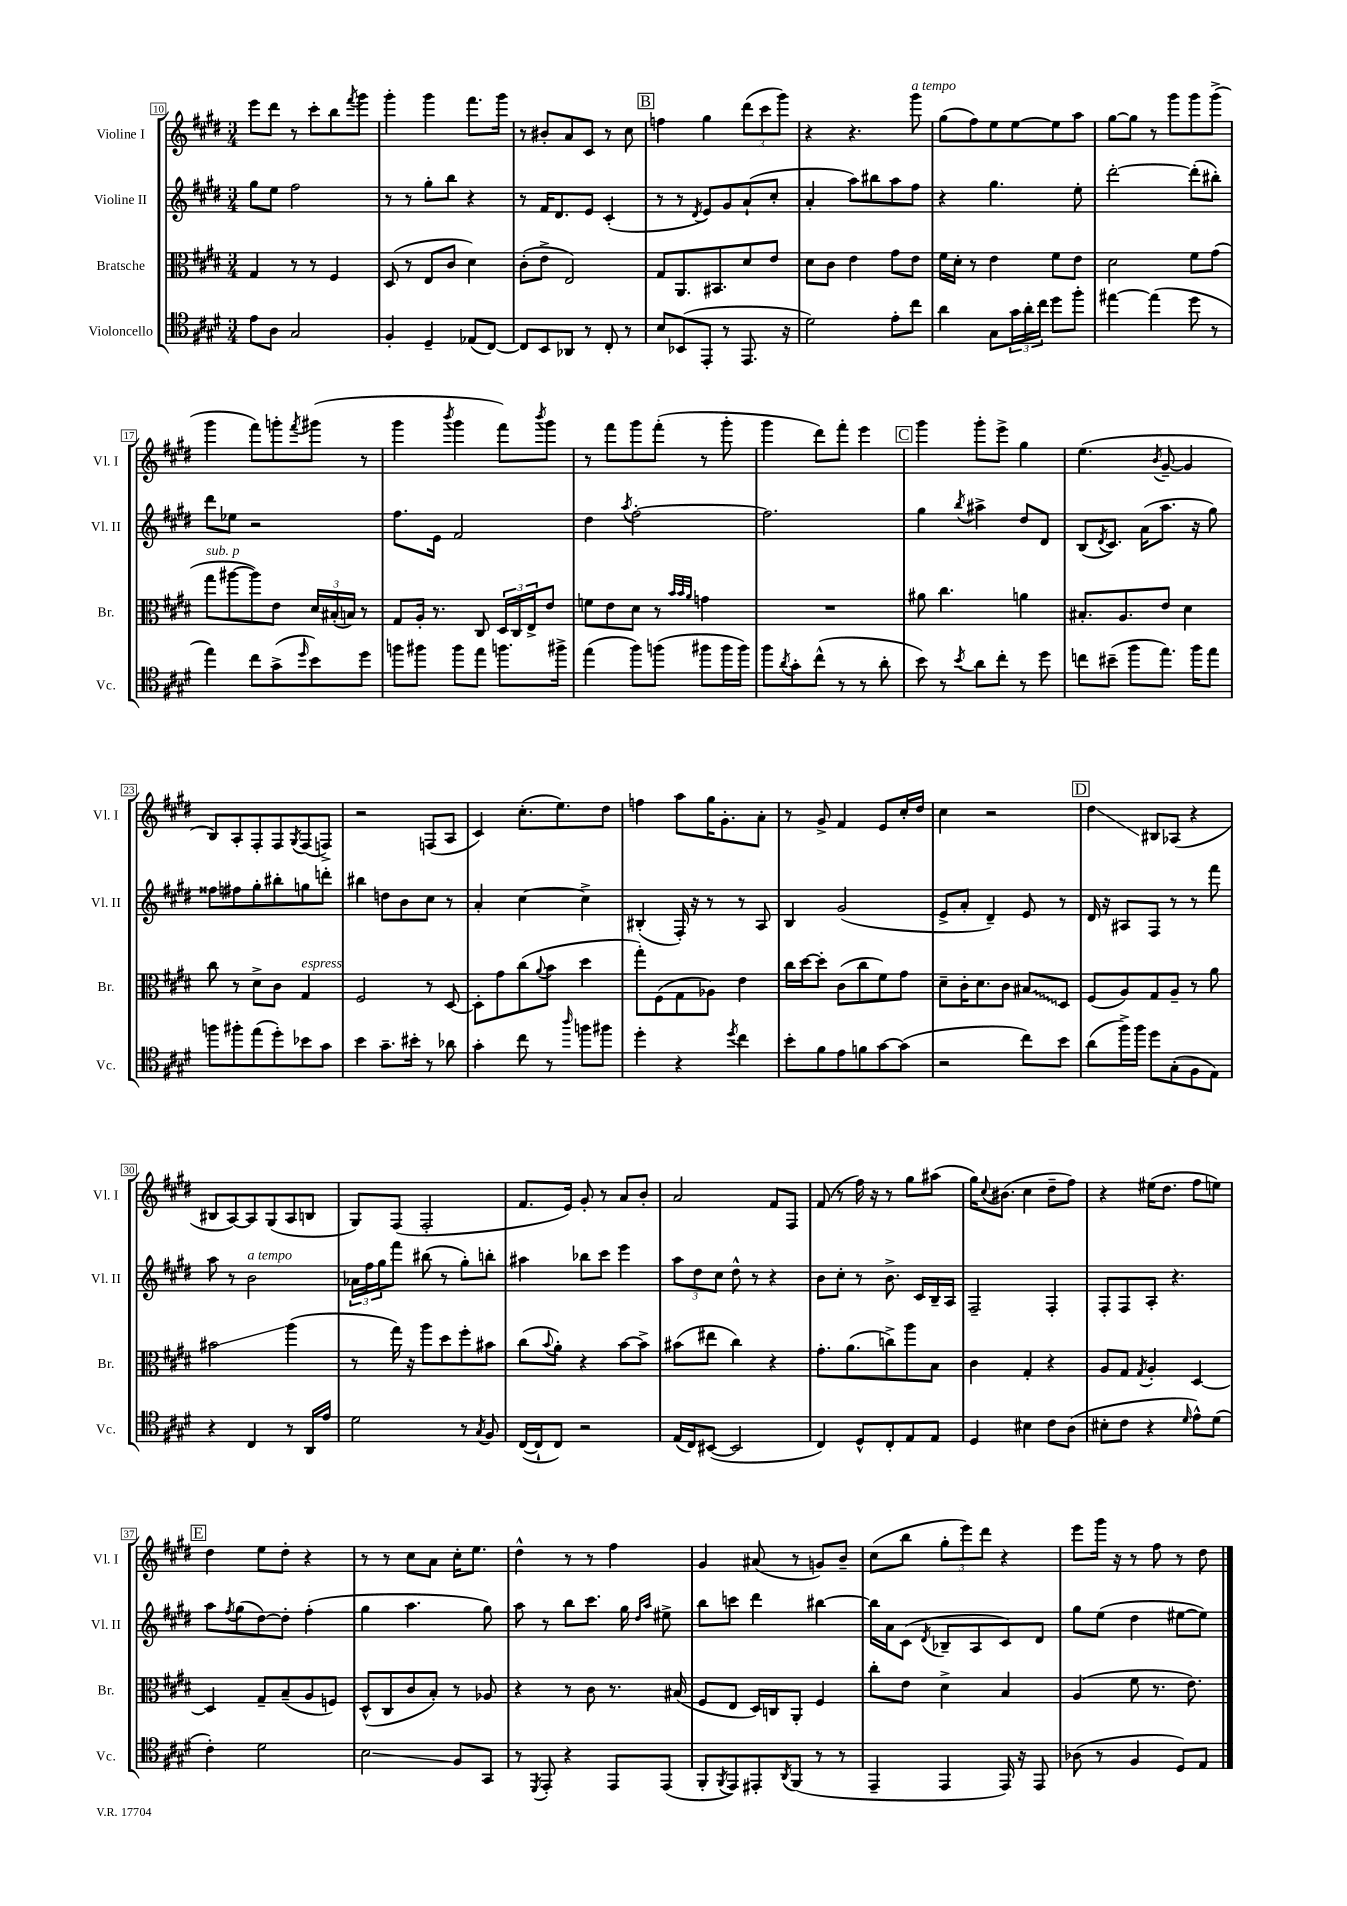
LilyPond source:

<<
\new StaffGroup <<
\new Staff = "s0" \with { instrumentName = "Violine I" shortInstrumentName = "Vl. I" } {
    \clef treble \key e \major \numericTimeSignature \time 3/4
    e'''8 dis'''8 r8 cis'''8-. b''8 \acciaccatura { fis'''8 } gis'''8 |
    gis'''4-. gis'''4 fis'''8. gis'''16 |
    r8 bis'8-. a'8 cis'8 r8 cis''8 |
    \mark \markup { \box "B" } f''4 gis''4 \tuplet 3/2 { dis'''8( cis'''8 gis'''8) } |
    r4 r4. gis'''8^\markup { \italic "a tempo" } |
    gis''8( fis''8) e''8 e''8~ e''8 a''8 |
    gis''8~ gis''8 r8 gis'''8 gis'''8 gis'''8->( |
    gis'''4 fis'''8) g'''8-. \acciaccatura { fis'''8 } gis'''8( r8 |
    gis'''4 \acciaccatura { b'''8 } gis'''4 fis'''8) \acciaccatura { b'''8 } gis'''8 |
    r8 fis'''8 gis'''8 fis'''8-.( r8 gis'''8-. |
    gis'''4 dis'''8) fis'''8-. e'''4 |
    \mark \markup { \box "C" } gis'''4 gis'''8-. e'''8-> gis''4 |
    e''4.( \acciaccatura { b'8 } gis'8~-- gis'4 |
    b8) a8-. fis8-. fis8 \acciaccatura { gis8 } fis8( f8->) |
    r2 f8( a8 |
    cis'4) cis''8.-.( e''8.) dis''8 |
    f''4 a''8 gis''16 gis'8.-. a'8-. |
    r8 gis'8-> fis'4 e'8 cis''16-. dis''16 |
    cis''4 r2 |
    \mark \markup { \box "D" } dis''4\glissando bis8 aes8( r4 |
    bis8 a8~) a8 gis8( a8 b8 |
    gis8) fis8( fis2-. |
    fis'8. e'16) gis'8-. r8 a'8 b'8-. |
    a'2 fis'8 fis8 |
    fis'8( r8 fis''16) r16 r8 gis''8 ais''8( |
    gis''16) \appoggiatura { cis''8 } bis'8.( cis''4 dis''8-- fis''8) |
    r4 eis''16( dis''8. fis''8 e''8) |
    \mark \markup { \box "E" } dis''4 e''8 dis''8-. r4 |
    r8 r8 cis''8 a'8 cis''16-. e''8. |
    dis''4-^ r8 r8 fis''4 |
    gis'4 ais'8( r8 g'8) b'8-- |
    cis''8( b''8 \tuplet 3/2 { gis''8-. e'''8) dis'''8 } r4 |
    e'''8 gis'''16 r16 r8 fis''8 r8 dis''8 \bar "|." |
}
\new Staff = "s1" \with { instrumentName = "Violine II" shortInstrumentName = "Vl. II" } {
    \clef treble \key e \major \numericTimeSignature \time 3/4
    gis''8 e''8 fis''2 |
    r8 r8 gis''8-. b''8 r4 |
    r8 fis'16 dis'8. e'8 cis'4-.( |
    \mark \markup { \box "B" } r8 r8 \acciaccatura { dis'8 } e'8) gis'8 a'8-!( cis''8-. |
    a'4-. a''8) bis''8 a''8 fis''8 |
    r4 gis''4. e''8-. |
    dis'''2~-. dis'''8-.( bis''8-.) |
    dis'''8 ees''8 r2 |
    fis''8. e'16 fis'2 |
    dis''4 \acciaccatura { a''8 } fis''2~-. |
    fis''2. |
    \mark \markup { \box "C" } gis''4 \acciaccatura { b''8 } ais''4-> dis''8 dis'8 |
    b8( \acciaccatura { dis'8 } cis'8.) a'16( a''8. r16 gis''8) |
    fisis''8 fis''8 gis''8-. bis''8-. g''8 d'''8-. |
    bis''4 d''8 b'8 cis''8 r8 |
    a'4-. cis''4~ cis''4-> |
    bis4-.( fis16-.) r16 r8 r8 a8 |
    b4 gis'2( |
    e'8-> a'8-. dis'4--) e'8 r8 |
    \mark \markup { \box "D" } dis'16 r16 ais8 fis8 r8 r8 fis'''8 |
    a''8 r8 b'2^\markup { \italic "a tempo" } |
    \tuplet 3/2 { aes'16 fis''16 gis''16 } fis'''8 bis''8( r8 gis''8-.) b''8-. |
    ais''4 bes''8 cis'''8 e'''4 |
    \tuplet 3/2 { a''8 dis''8 cis''8 } dis''8-^ r8 r4 |
    b'8 cis''8-. r8 b'8.-> cis'16 b16-- a16 |
    fis2-- fis4-. |
    fis8-. fis8 a8-. r4. |
    \mark \markup { \box "E" } a''8 \acciaccatura { fis''8 } gis''8( dis''8~) dis''8-. fis''4-.( |
    gis''4 a''4. gis''8) |
    a''8 r8 b''8 cis'''8. gis''16 \grace { dis''16 a''16 } eis''8-> |
    b''8 c'''8 dis'''4 bis''4~ |
    bis''16 a'16 cis'8( \acciaccatura { dis'8 } bes8-- a8 cis'8) dis'8 |
    gis''8 e''8( dis''4 eis''8~ eis''8) \bar "|." |
}
\new Staff = "s2" \with { instrumentName = "Bratsche" shortInstrumentName = "Br." } {
    \clef alto \key e \major \numericTimeSignature \time 3/4
    gis4 r8 r8 fis4 |
    dis8( r8 e8 cis'8 dis'4) |
    cis'8-.( e'8-> e2) |
    \mark \markup { \box "B" } gis8 a,8. bis,8. dis'8 e'8 |
    dis'8 cis'8 e'4 gis'8 e'8 |
    fis'16 dis'16-. r8 e'4 fis'8 e'8 |
    dis'2 fis'8 gis'8( |
    gis''8^\markup { \italic "sub. p" } ais''8~ ais''8) e'8 \tuplet 3/2 { dis'16 bis16-.( b16) } r8 |
    gis8 a16-. r8. cis8 \tuplet 3/2 { dis16 cis16 e16-> } e'8 |
    f'8 e'8 dis'8 r8 \grace { b'32 b'32 a'32 } g'4 |
    R2. |
    \mark \markup { \box "C" } ais'8 cis''4. a'4 |
    bis8.-. a8. e'8 dis'4 |
    cis''8 r8 dis'8-> cis'8 gis4^\markup { \italic "espress." } |
    fis2 r8 dis8~ |
    dis8-. gis'8 cis''8( \appoggiatura { a'8 } b'8 dis''4 |
    gis''8-.) fis8( gis8 aes8) e'4 |
    cis''16 dis''16~ dis''8-. cis'8( cis''8 fis'8) gis'8 |
    dis'8-- cis'16-. dis'8. cis'8 \once \override Glissando.style = #'zigzag bis8\glissando dis8 |
    \mark \markup { \box "D" } fis8( a8) gis8 a8-- r8 a'8 |
    bis'2\glissando a''4( |
    r8 gis''16) r16 a''8 dis''8 fis''8-. bis'8 |
    cis''8( \appoggiatura { b'8 } a'8-.) r4 b'8~ b'8-> |
    bis'8( eis''8 cis''4) r4 |
    gis'8.-. a'8.( c''8->) a''8 b8 |
    cis'4 gis4-. r4 |
    a8 gis8 \acciaccatura { gis8 } a4-. dis4~ |
    \mark \markup { \box "E" } dis4 gis8-- b8--( a8 f8) |
    dis8-^( cis8 cis'8 b8-.) r8 aes8 |
    r4 r8 cis'8 r8. bis16( |
    fis8 e8 dis16) c16 a,8-. fis4 |
    cis''8-. e'8 dis'4-> b4 |
    a4( fis'8 r8. e'8.) \bar "|." |
}
\new Staff = "s3" \with { instrumentName = "Violoncello" shortInstrumentName = "Vc." } {
    \clef tenor \key e \major \numericTimeSignature \time 3/4
    e'8 a8 gis2 |
    fis4-. dis4-- ees8( cis8~) |
    cis8 b,8 aes,8 r8 cis8-. r8 |
    \mark \markup { \box "B" } b8 bes,8( e,8-. r8 e,8. r16 |
    dis'2) e'8-. cis''8 |
    a'4 gis8 \tuplet 3/2 { gis'16 a'16-. cis''16 } dis''8 fis''8-. |
    eis''4~ eis''4( dis''8 r8 |
    e''4) cis''8 gis'8->( \grace { dis''16 } b'8) dis''8 |
    f''8 fis''8 fis''8 e''8 f''8. fis''16-> |
    e''4( fis''8) f''8( fis''8 fis''16 fis''16) |
    fis''8 \acciaccatura { a'8 } gis'8-. cis''8-^( r8 r8 a'8-. |
    \mark \markup { \box "C" } b'8) r8 \acciaccatura { b'8 } a'8 cis''8-. r8 dis''8 |
    c''8 bis'8--( fis''8 e''8.) fis''16 e''8 |
    f''8 fis''8-. e''8( dis''8-.) bes'8 gis'8 |
    b'4 gis'8.-- bis'16-. r8 aes'8 |
    gis'4-. cis''8 r8 \grace { a''16 } f''8 fis''8 |
    dis''4-. r4 \acciaccatura { dis''8 } cis''4 |
    b'8-. fis'8 e'8 f'8 gis'8~ gis'8( |
    r2 cis''8) b'8 |
    \mark \markup { \box "D" } a'8( fis''16->) fis''16 dis''8 gis8-.( fis8 e8) |
    r4 cis4 r8 a,16 e'16 |
    dis'2 r8 \acciaccatura { gis8 } fis8 |
    cis16~( cis16-! cis8) r2 |
    e16( cis16) bis,8~( bis,2 |
    cis4) dis8-^ cis8-. e8 e8 |
    dis4 bis4 cis'8 a8( |
    bis8-. cis'8 r4 \grace { dis'16 } e'8-^) dis'8( |
    \mark \markup { \box "E" } cis'4-.) dis'2 |
    b2\glissando fis8 gis,8 |
    r8 \acciaccatura { dis,8 } e,8-. r4 e,8 e,8( |
    fis,8-. \acciaccatura { fis,8 } e,8) eis,8-. \acciaccatura { a,8 } fis,8( r8 r8 |
    e,4-- e,4 e,16) r16 e,8 |
    aes8( r8 fis4 dis8) e8 \bar "|." |
}
>>
>>
\layout { \context { \Score currentBarNumber = #10 \override BarNumber.stencil = #(make-stencil-boxer 0.1 0.3 ly:text-interface::print) } }
